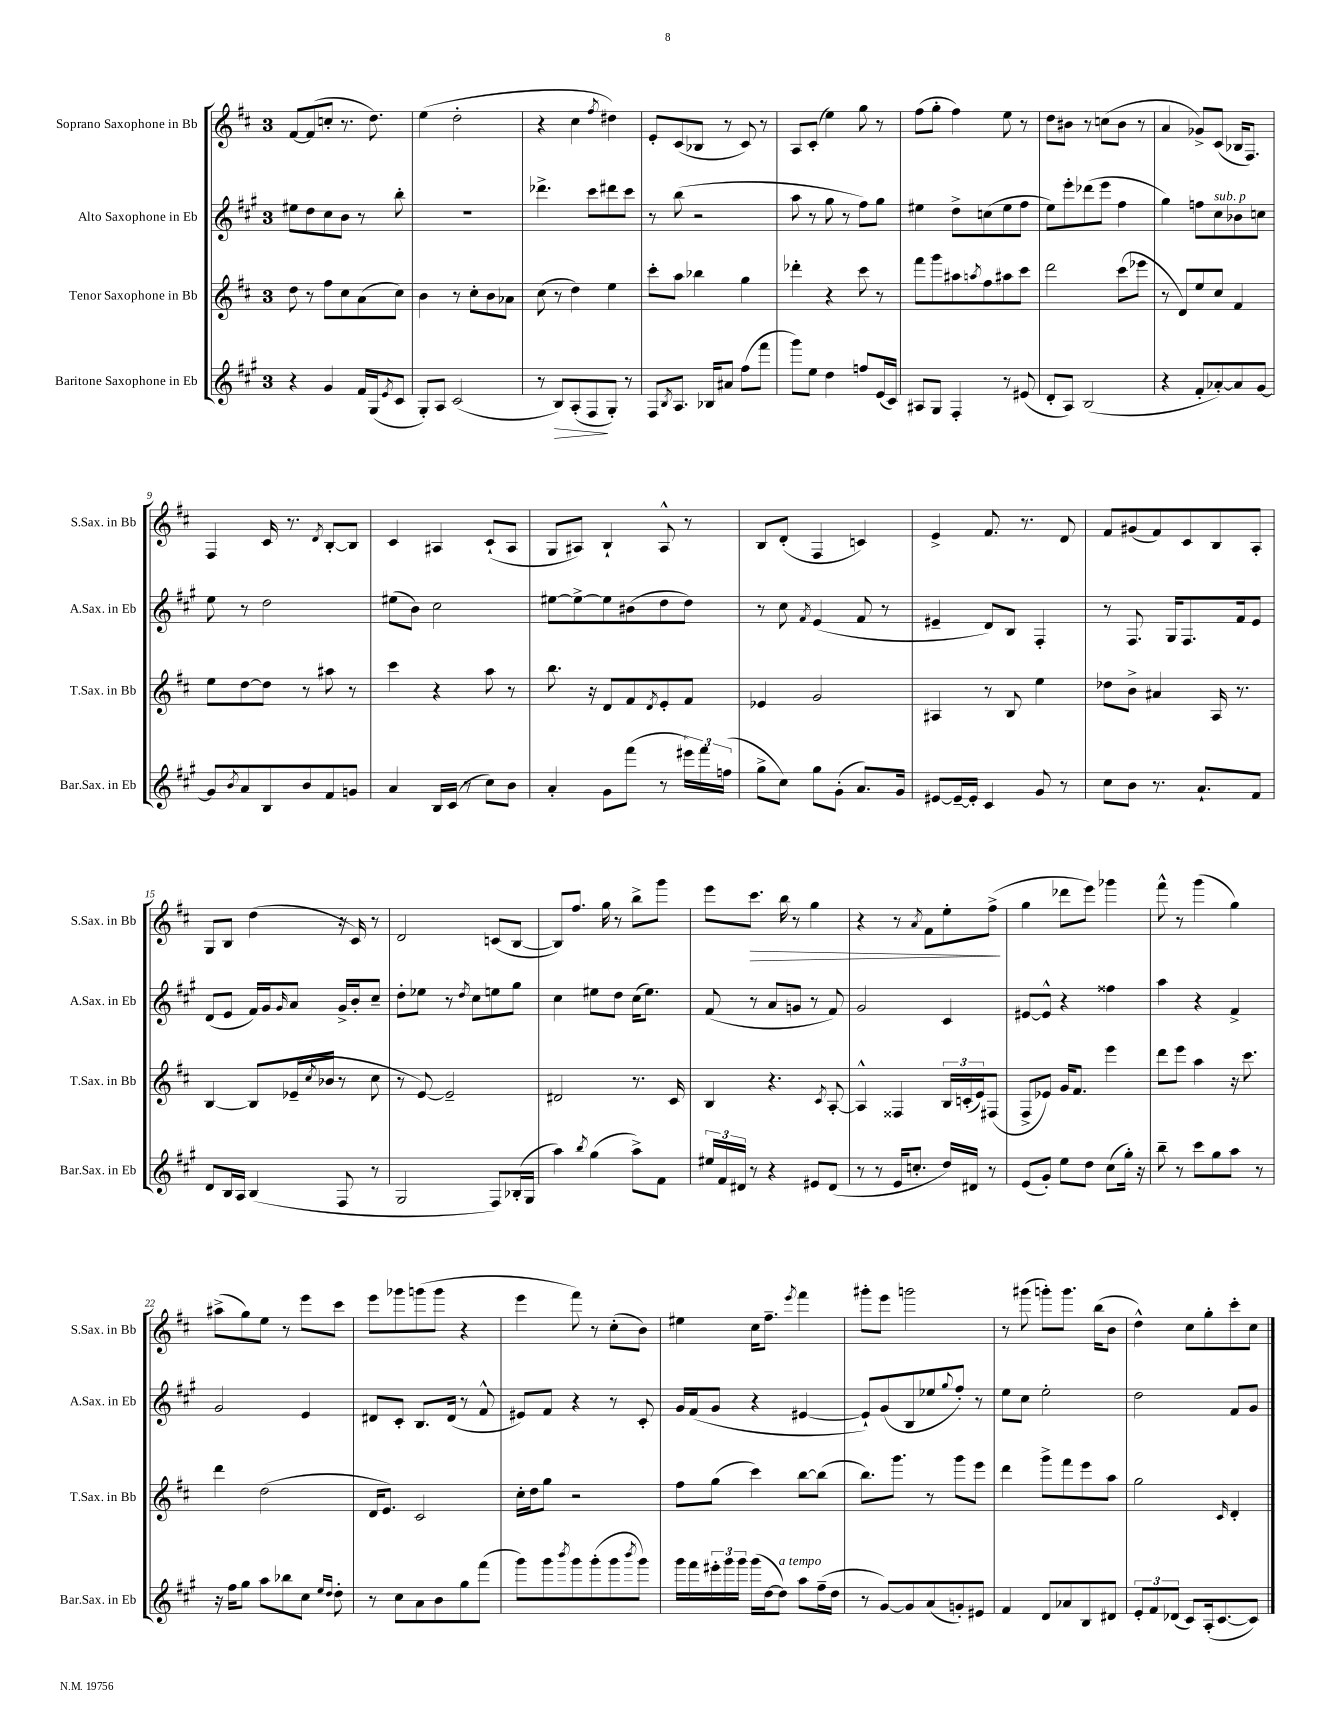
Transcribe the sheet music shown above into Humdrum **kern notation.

**kern	**dynam	**kern	**kern	**kern	**dynam
*part4	*part4	*part3	*part2	*part1	*part1
*staff4	*staff4	*staff3	*staff2	*staff1	*staff1
*I"Baritone Saxophone in Eb	*	*I"Tenor Saxophone in Bb	*I"Alto Saxophone in Eb	*I"Soprano Saxophone in Bb	*
*I'Bar.Sax. in Eb	*	*I'T.Sax. in Bb	*I'A.Sax. in Eb	*I'S.Sax. in Bb	*
*clefG2	*	*clefG2	*clefG2	*clefG2	*
*k[f#c#g#]	*	*k[f#c#]	*k[f#c#g#]	*k[f#c#]	*
*M3/4	*	*M3/4	*M3/4	*M3/4	*
=1	=1	=1	=1	=1	=1
4r	.	8dd\	8ee#X\L	[8f#/L	.
.	.	8r	8dd\	(8f#/]	.
4g#/	.	8ff#\L	8cc#\	8ccn'/J	.
.	.	8cc#\	8b\J	8.r	.
16f#/LL	.	(8a\	8r	.	.
(16G#/J	.	.	.	8.dd\)	.
8qe/	.	.	.	.	.
8c#/J	.	8cc#\J)	8bb'\	.	.
=2	=2	=2	=2	=2	=2
8G#'/L)	.	4b\	2.r	(4ee\	.
8A/J	.	.	.	.	.
(2c#/	.	8r	.	2dd'\	.
.	.	8cc#'\L	.	.	.
.	.	8b\	.	.	.
.	.	8a-X\J	.	.	.
=3	=3	=3	=3	=3	=3
8r	.	(8cc#\	4.ddd-X^\	4r	.
!	!LO:HP:b	!	!	!	!
8B/L)	>	8r	.	.	.
(8A'/	.	4dd\)	.	4cc#\	.
8F#/	.	.	8ccc#\L	.	.
.	.	.	.	8qff#/	.
8G#'/J)	]	4ee\	8ddd#X\	4dd#X\)	.
8r	.	.	8ccc#\J	.	.
=4	=4	=4	=4	=4	=4
8F#/L	.	8ccc#'\L	8r	8e'/L	.
8qB/	.	.	.	.	.
8.A/J	.	8aa\J	(8bb\	(8c#/	.
.	.	4bb-X\	2r	8B-X/J	.
16B-X/KL	.	.	.	.	.
8a#X/J	.	.	.	8r	.
(8ff#\L	.	4gg\	.	8c#/)	.
8fff#\J	.	.	.	8r	.
=5	=5	=5	=5	=5	=5
8ggg#\L)	.	4ddd-X'\	8aa\	8A/L	.
8ee\J	.	.	8r	(8c#'/J	.
4dd\	.	4r	8gg#\	4ee\)	.
.	.	.	8r	.	.
8ffn/L	.	8ccc#\	8ff#\L)	8gg\	.
(16e/L	.	8r	8gg#\J	8r	.
16c#/JJ)	.	.	.	.	.
=6	=6	=6	=6	=6	=6
8A#X/L	.	8fff#\L	4ee#X\	(8ff#\L	.
8G#/J	.	8ggg\	.	8gg'\J	.
4F#'/	.	8aa#X\	8dd^\L	4ff#\)	.
.	.	8qaan/	.	.	.
.	.	8ff#\	(8ccn\	.	.
8r	.	8aa#X\	8ee#\	8ee\	.
(8e#X/	.	8ccc#\J	8ff#\J	8r	.
=7	=7	=7	=7	=7	=7
8d'/L	.	2ddd\	8ee\L)	8dd\L	.
8A/J)	.	.	8eee'\	8b#X\J	.
(2B/	.	.	(8ddd-X\	8r	.
.	.	.	8eee\J	(8ccn\L	.
.	.	(8ccc#\L	4ff#\	8b#\J	.
.	.	8eee-X\J	.	8r	.
=8	=8	=8	=8	=8	=8
4r	.	8r	4gg#\)	4a/	.
.	.	8d/L)	.	.	.
8f#'/L	.	8ee/	8ffn\L	8g-X^/L)	.
!	!	!	!LO:TX:a:i:t=sub. p	!	!
[8a-X'/)	.	8cc#/J	8cc#\	(8c#/J	.
8a-/]	.	4f#/	8b-X\	16B-X/KL	.
.	.	.	.	8.F#/J)	.
[8g#/J	.	.	8ccn\J	.	.
!!LO:LB:g=z
=9	=9	=9	=9	=9	=9
8g#/L]	.	8ee\L	8ee\	4F#/	.
8qb/	.	.	.	.	.
8a/	.	[8dd\	8r	.	.
8B/	.	8dd\J]	2dd\	16c#/	.
.	.	.	.	8.r	.
8b/	.	8r	.	.	.
.	.	.	.	8qd/	.
8f#/	.	8aa#X\	.	[8B'/L	.
8gn/J	.	8r	.	8B/J]	.
=10	=10	=10	=10	=10	=10
4a/	.	4ccc#\	(8ee#X\L	4c#/	.
.	.	.	8b\J)	.	.
16B/LL	.	4r	2cc#\	4A#X/	.
(16c#/JJ	.	.	.	.	.
8r	.	.	.	.	.
8cc#\L)	.	8aa\	.	(8c#`/L	.
8b\J	.	8r	.	8A#/J	.
=11	=11	=11	=11	=11	=11
4a'/	.	8.bb\	[8ee#X\L	8G/L	.
.	.	.	8ee#^\_	8A#X/J)	.
.	.	16r	.	.	.
8g#\L	.	8d/L	8ee#\]	4B`/	.
(8fff#\J	.	8f#/	(8b#X\	.	.
.	.	8qd/	.	.	.
8r	.	8e'/	8dd\	8A#^^/	.
24eee#X\LL)	.	8f#/J	8dd\J)	8r	.
24fff#\	.	.	.	.	.
(24ffn\JJ	.	.	.	.	.
=12	=12	=12	=12	=12	=12
8gg#^\L	.	4e-X/	8r	8B/L	.
8cc#\J)	.	.	8cc#\	(8d'/J	.
.	.	.	8qf#/	.	.
8gg#\L	.	2g/	(4e/	4F#/	.
(8g#'\J	.	.	.	.	.
8.a/L)	.	.	8f#/	4cn/)	.
.	.	.	8r	.	.
16g#/Jk	.	.	.	.	.
=13	=13	=13	=13	=13	=13
[8e#X/L	.	4A#X/	4e#X~/	4e^/	.
16e#~/L_	.	.	.	.	.
16e#'/JJ]	.	.	.	.	.
4c#/	.	8r	8d/L)	8.f#/	.
.	.	8B/	8B/J	.	.
.	.	.	.	8.r	.
8g#/	.	4ee\	4F#'/	.	.
8r	.	.	.	8d/	.
=14	=14	=14	=14	=14	=14
8cc#\L	.	8dd-X\L	8r	8f#/L	.
8b\J	.	8b^\J	8.F#/	(8g#X/	.
8.r	.	4a#X/	.	8f#/)	.
.	.	.	16G#/KL	.	.
.	.	.	8.F#/	8c#/	.
8.a`/L	.	.	.	.	.
.	.	16A/	.	8B/	.
.	.	8.r	16f#/k	.	.
8f#/J	.	.	8e/J	8A'/J	.
!!LO:LB:g=z
=15	=15	=15	=15	=15	=15
8d/L	.	[4B/	(8d/L	8G/L	.
16B/L	.	.	8e/J	8B/J	.
16A/JJ	.	.	.	.	.
(4B/	.	8B/L]	16f#/LL)	(4dd\	.
.	.	.	16g#/J	.	.
.	.	.	16qqg#/	.	.
.	.	(16e-X~/L	8a/J	.	.
.	.	8qcc#/	.	.	.
.	.	16b-X/JJ	.	.	.
8F#/	.	8r	16g#^/LL	16r	.
.	.	.	16b'/J	16c#/)	.
8r	.	8cc#\	8cc#~/J	8r	.
=16	=16	=16	=16	=16	=16
2G#/	.	8r	8dd'\L	2d/	.
.	.	[8e/)	8ee-X\J	.	.
.	.	2e~/]	8r	.	.
.	.	.	8qdd/	.	.
.	.	.	8cc#\L	.	.
8F#/L)	.	.	8een\	(8cn/L	.
(16B-X'/L	.	.	8gg#\J	[8B/J	.
16G#/JJ	.	.	.	.	.
=17	=17	=17	=17	=17	=17
4aa\)	.	2d#X/	4cc#\	8B/L])	.
.	.	.	.	8.ff#/J	.
8qbb/	.	.	.	.	.
(4gg#\	.	.	8ee#X\L	.	.
.	.	.	.	16gg\	.
.	.	.	8dd\J	8r	.
8aa^\L)	.	8.r	(16cc#\KL	8bb^\L	.
.	.	.	8.ee#\J)	.	.
8f#\J	.	.	.	8ggg\J	.
.	.	16c#/	.	.	.
=18	=18	=18	=18	=18	=18
24ee#X/LL	.	4B/	(8f#/	8eee\L	.
24f#/	.	.	.	.	.
24d#X/JJ	.	.	.	.	.
!	!	!	!	!	!LO:HP:b
8r	.	.	8r	8.ccc#\J	>
4r	.	4.r	8a/L	.	.
.	.	.	.	16bb\	.
.	.	.	8gn/J	8r	.
8e#X/L	.	.	8r	4gg\	.
.	.	8qc#/	.	.	.
(8d#/J	.	[8A'/	8f#/)	.	.
=19	=19	=19	=19	=19	=19
8r	.	4A^^/]	2g#/	4r	.
8r	.	.	.	.	.
16e/KL	.	4F##X/	.	8r	.
8.ccn'/J	.	.	.	.	.
.	.	.	.	8qa/	.
.	.	.	.	8f#\L	.
16dd/LL)	.	24B/LL	4c#/	8ee'\	.
.	.	(24cn'/	.	.	.
16d#X/JJ	.	.	.	.	.
.	.	24e/J)	.	.	.
8r	.	(8F#X/J	.	(8ff#^\J	.
.	.	.	.	.	]
=20	=20	=20	=20	=20	=20
(8e/L	.	8F#^/L	[8e#X/L	4gg\	.
8g#'/J)	.	8e-X/J)	8e#^^/J]	.	.
8ee\L	.	16g/KL	4r	8ddd-X\L	.
.	.	8.f#/J	.	.	.
8dd\J	.	.	.	8eee\J)	.
(8cc#\L	.	4eee\	4ff##X\	4ggg-X\	.
16gg#'\Jk)	.	.	.	.	.
16r	.	.	.	.	.
=21	=21	=21	=21	=21	=21
8bb~\	.	8ddd\L	4aa\	8fff#^^\	.
8r	.	8eee\J	.	8r	.
8ccc#\L	.	4aa\	4r	(4ggg\	.
8gg#\	.	.	.	.	.
8aa\J	.	16r	4f#^/	4gg\)	.
.	.	8.ccc#\	.	.	.
8r	.	.	.	.	.
!!LO:LB:g=z
=22	=22	=22	=22	=22	=22
16r	.	4ddd\	2g#/	(8aa#X^\L	.
16ff#\KL	.	.	.	.	.
8gg#\J	.	.	.	8gg\)	.
8aa\L	.	(2dd\	.	8ee\J	.
8bb-X\	.	.	.	8r	.
8cc#\J	.	.	4e/	8eee\L	.
16qqee/LL	.	.	.	.	.
16qqdd/JJ	.	.	.	.	.
8dd'\	.	.	.	8ccc#\J	.
=23	=23	=23	=23	=23	=23
8r	.	16d/KL	8d#X/L	8eee\L	.
.	.	8.e/J)	.	.	.
8cc#\L	.	.	8c#'/J	8ggg-X\	.
8a\	.	2c#/	8.B/L	(8gggn\	.
8b\	.	.	.	8ggg\J	.
.	.	.	(16d#/Jk	.	.
8gg#\	.	.	8r	4r	.
(8fff#\J	.	.	8f#^^/	.	.
=24	=24	=24	=24	=24	=24
8ggg#\L)	.	16cc#'\LL	8e#X/L)	4eee\	.
.	.	16dd\J	.	.	.
8ggg#\	.	8gg\J	8f#/J	.	.
8qbbb/	.	.	.	.	.
8ggg#\	.	2r	4r	8fff#\)	.
(8ggg#'\	.	.	.	8r	.
8ggg#\	.	.	8r	(8cc#'\L	.
8qbbb/	.	.	.	.	.
8ggg#\J)	.	.	8c#'/	8b\J)	.
=25	=25	=25	=25	=25	=25
16ggg#\LL	.	8ff#\L	16g#/LL	4ee#X\	.
16fff#\	.	.	(16f#/J	.	.
24eee#X'\	.	(8gg\J	8g#/J	.	.
24ggg#\	.	.	.	.	.
24ggg#\JJ	.	.	.	.	.
(16ggg#\LL	.	4ccc#\)	4r	16cc#\KL	.
[16dd\J	.	.	.	8.ff#~\J	.
!LO:TX:a:i:t=a tempo	!	!	!	!	!
8dd\J])	.	.	.	.	.
.	.	.	.	8qeee/	.
8aa\L	.	[8bb\L	[4e#X/	4fff#\	.
(16ff#~\L	.	(8bb\J]	.	.	.
16dd\JJ	.	.	.	.	.
=26	=26	=26	=26	=26	=26
8r	.	8.bb\L)	8e#`/L])	8ggg#X'\L	.
[8g#/L)	.	.	(8g#/	8eee\J	.
.	.	8.ggg\J	.	.	.
8g#/]	.	.	8B/	2gggn\	.
(8a/	.	8r	8ee-X/	.	.
.	.	.	8qqgg#/	.	.
8gn'/)	.	8ggg\L	8ff#'/J)	.	.
8e#X/J	.	8eee\J	8r	.	.
=27	=27	=27	=27	=27	=27
4f#/	.	4ddd\	8ee\L	8r	.
.	.	.	8cc#\J	(8ggg#X\	.
8d/L	.	8ggg^\L	2ee'\	8gggn'\L)	.
8a-X/	.	8fff#\	.	8.ggg\J	.
8B/	.	8eee\	.	.	.
.	.	.	.	(16bb\KL	.
8d#X/J	.	8aa\J	.	8b\J	.
=28	=28	=28	=28	=28	=28
12e'/L	.	2gg\	2dd\	4dd^^\)	.
12f#/	.	.	.	.	.
(12d-X/J	.	.	.	.	.
8c#/L)	.	.	.	8cc#\L	.
(16A'/k	.	.	.	8gg'\	.
[8.c#/	.	.	.	.	.
.	.	16qqc#/	.	.	.
.	.	4d'/	8f#/L	8ccc#'\	.
8c#/J])	.	.	8g#/J	8cc#\J	.
==	==	==	==	==	==
*-	*-	*-	*-	*-	*-
